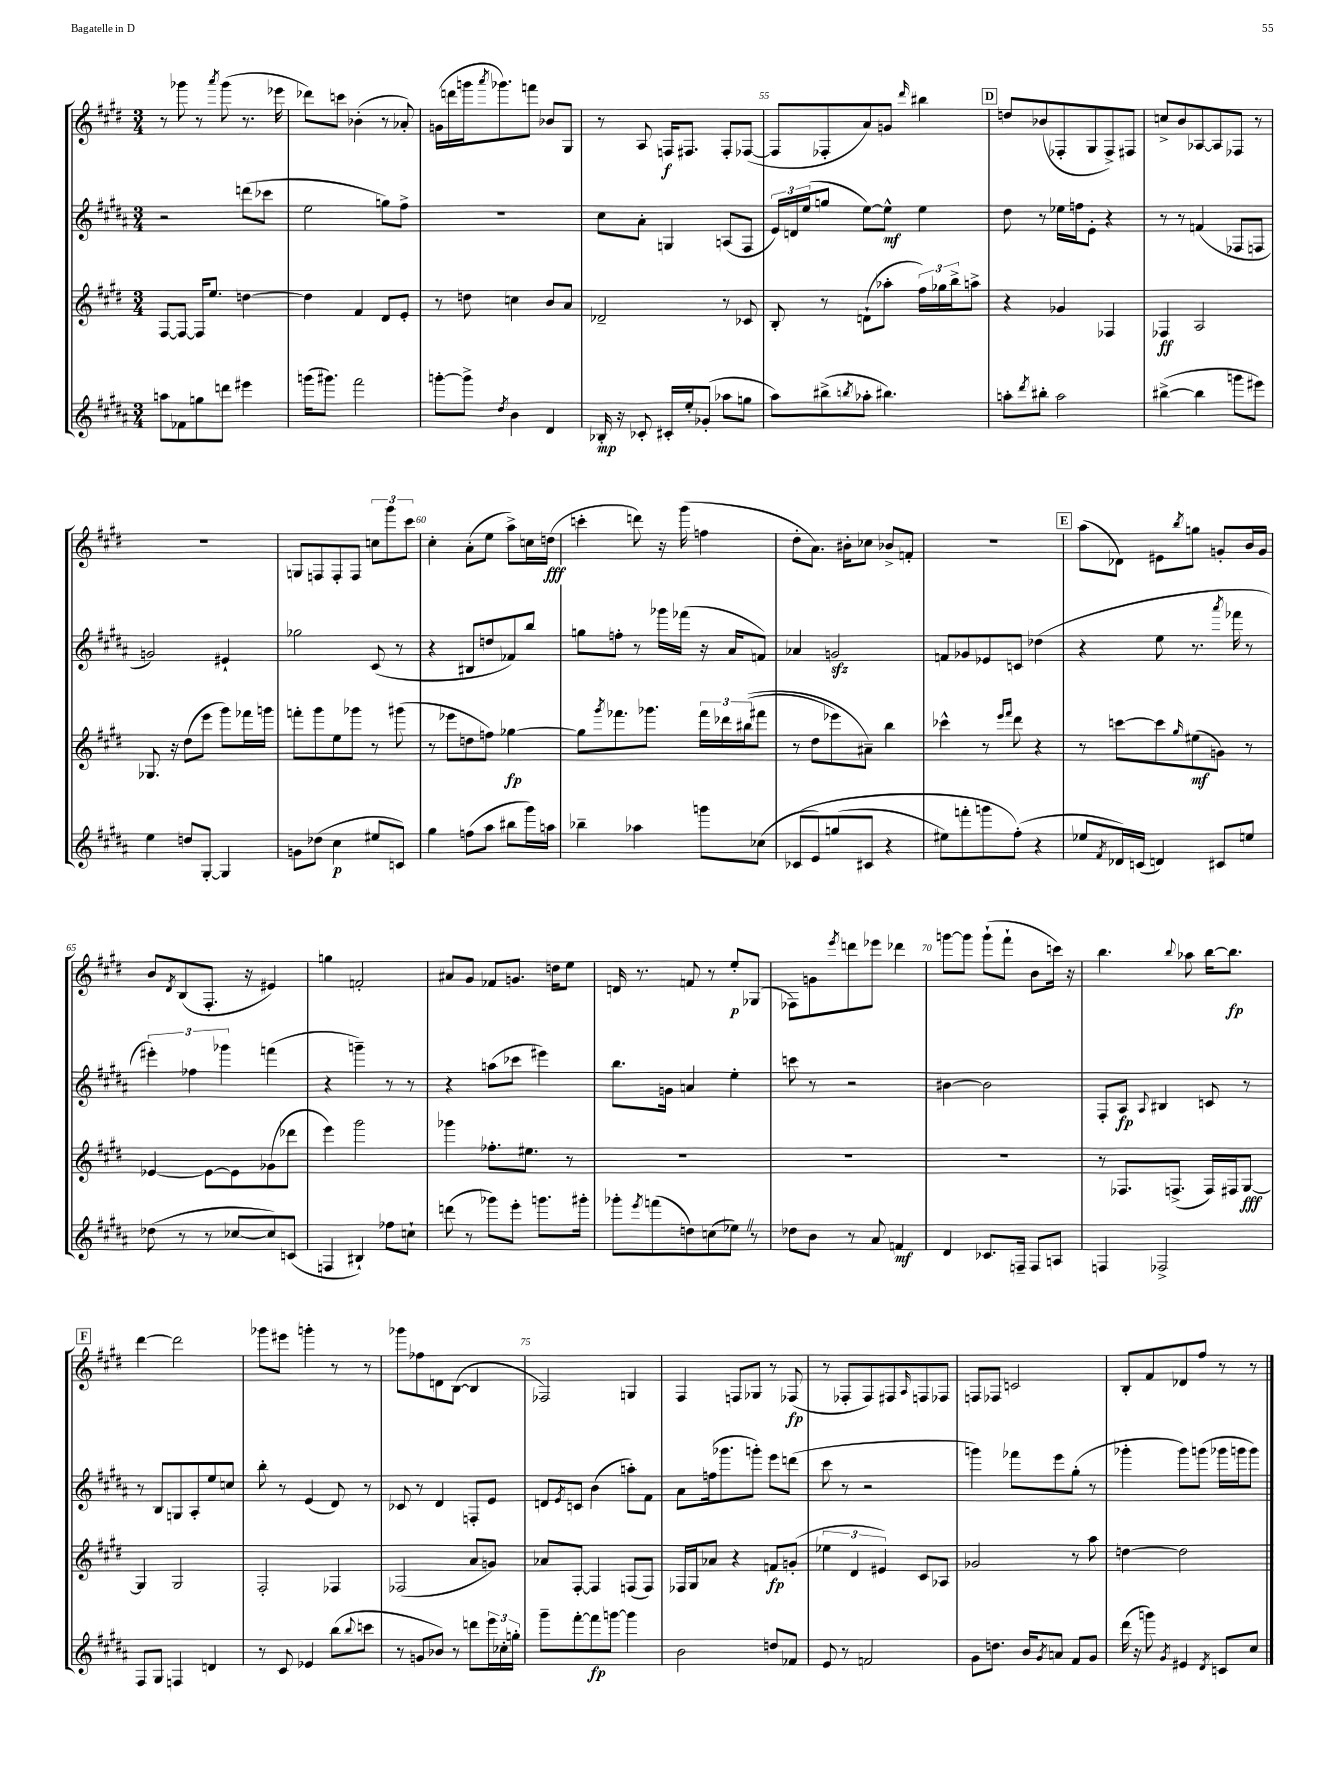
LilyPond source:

<<
\new StaffGroup <<
\new Staff = "s0" {
    \clef treble \key e \major \numericTimeSignature \time 3/4
    r8 ges'''8 r8 \acciaccatura { a'''8 } ges'''8( r8. ees'''16 |
    des'''8) c'''8 bes'4-.( r8 aes'8-.) |
    g'16( d'''16 g'''16 \acciaccatura { a'''8 } ges'''8.) f'''8 bes'8 gis8 |
    r8 a8 f16\f fis8. fis8-. fes8~( |
    fes8 fes8-. a'8) g'8 \grace { dis'''16 } bis''4 |
    \mark \markup { \box "D" } d''8 bes'8( fes8-. gis8 fes8->) fis8 |
    c''8-> b'8 aes8~ aes8 fes8 r8 |
    R2. |
    g8 f8 f8-. f8 \tuplet 3/2 { c''8 gis'''8 cis'''8 } |
    cis''4-. a'8-.( e''8 a''8->) c''16 d''16\fff( |
    c'''4-. d'''8) r16 gis'''16( f''4 |
    dis''8-. a'8.) bis'16-. ces''8 bes'8-> f'8-. |
    R2. |
    \mark \markup { \box "E" } a''8( des'8) eis'8 \acciaccatura { b''8 } g''8 g'8-. b'16 g'16 |
    b'8 \acciaccatura { dis'8 } b8( fis8.-. r16 eis'4) |
    g''4 f'2-. |
    ais'8 gis'8 fes'8 g'8. d''16 e''8 |
    d'16 r8. f'8 r8 e''8-.\p ges8( |
    fes8) g'8 \acciaccatura { e'''8 } d'''8 ees'''8 des'''4 |
    g'''8~ g'''8 g'''8-!( fis'''8-! b'8 c'''16) r16 |
    b''4. \appoggiatura { b''8 } aes''8 b''16~ b''8.\fp |
    \mark \markup { \box "F" } dis'''4~ dis'''2 |
    ges'''8 eis'''8 g'''4-. r8 r8 |
    ges'''8 fes''8 d'8 b8~( b4 |
    fes2) g4 |
    fis4 f8 ges8 r8 fes8\fp( |
    r8 fes8-. fes8) fis8 \grace { a16 } f8 fes8 |
    f8 fes8 c'2 |
    b8-. fis'8 des'8 fis''8 r8 r8 \bar "|." |
}
\new Staff = "s1" {
    \clef treble \key b \major \numericTimeSignature \time 3/4
    r2 d'''8( ces'''8 |
    e''2 g''8) fis''8-> |
    R2. |
    cis''8 ais'8-. g4 a8( fis8 |
    \tuplet 3/2 { e'16) d'16 e''16( } g''8 e''8~) e''8-^\mf e''4 |
    \mark \markup { \box "D" } dis''8 r8 ees''16 f''16 e'8-. r4 |
    r8 r8 f'4( fes8 f8 |
    g'2) eis'4-! |
    ges''2 cis'8( r8 |
    r4 bis8 d''8 fes'8) b''8 |
    g''8 f''8-. r8 ges'''16 fes'''16( r16 ais'16 f'8) |
    aes'4 g'2\sfz |
    f'8 ges'8 ees'8 c'8 des''4( |
    \mark \markup { \box "E" } r4 e''8 r8. \acciaccatura { ais'''8 } fes'''16 r8 |
    \tuplet 3/2 { eis'''4-.) fes''4 ges'''4 } f'''4( |
    r4 g'''4--) r8 r8 |
    r4 a''8( ces'''8 eis'''4) |
    b''8. g'16 a'4 e''4-. |
    c'''8 r8 r2 |
    bis'4~ bis'2 |
    fis8-. ais8\fp \appoggiatura { ais8 } bis4 c'8 r8 |
    \mark \markup { \box "F" } r8 b8 g8 ais8-. e''8 c''8 |
    b''8-. r8 e'4( dis'8) r8 |
    ces'8 r8 dis'4 f8-. e'8 |
    d'8 \acciaccatura { e'8 } c'8 b'4( a''8-.) fis'8 |
    ais'8 f''16( ges'''8. g'''8-.) e'''8 d'''8( |
    cis'''8 r8 r2 |
    g'''4) fes'''8 e'''8 gis''8-.( r8 |
    ges'''4-. ges'''8) g'''8( ges'''16 g'''16 g'''8) \bar "|." |
}
\new Staff = "s2" {
    \clef treble \key e \major \numericTimeSignature \time 3/4
    fis8~ fis8~ fis16 e''8. d''4~ |
    d''4 fis'4 dis'8 e'8-. |
    r8 d''8 c''4 b'8 a'8 |
    des'2-- r8 ces'8 |
    b8-. r8 d'8-!( aes''8-. \tuplet 3/2 { fis''16) ges''16 b''16-> } a''8-> |
    \mark \markup { \box "D" } r4 ges'4 fes4 |
    fes4\ff a2 |
    ges8. r16 dis''8( e'''8 gis'''8) fes'''16 g'''16 |
    f'''8-. gis'''8 e''8 ges'''8 r8 gis'''8( |
    r8 ees'''8 d''8 f''8) ges''4~\fp |
    ges''8 \acciaccatura { gis'''8 } fes'''8. ges'''8. \tuplet 3/2 { fes'''16 des'''16 bis''16(\( } fis'''8 |
    r8 dis''8 ees'''8) ais'8--\) b''4 |
    ces'''4-^ r8 \grace { e'''16 fis'''16 } dis'''8 r4 |
    \mark \markup { \box "E" } r8 c'''8~ c'''8 \grace { gis''16 } eis''8\mf( g'8) r8 |
    ees'4~ ees'8~ ees'8 ges'8( des'''8 |
    e'''4) gis'''2 |
    ges'''4 fes''8.-. eis''8. r8 |
    R2. |
    R2. |
    R2. |
    r8 fes8. f8.->( f16) fis16 gis8~\fff |
    \mark \markup { \box "F" } gis4 gis2 |
    fis2-. fes4 |
    fes2( a'8 g'8) |
    aes'8 fis8~-. fis4 f8( f8) |
    fes16 gis16 aes'8 r4 f'8\fp g'8-.( |
    \tuplet 3/2 { ees''4 dis'4 eis'4) } cis'8 aes8 |
    ges'2 r8 a''8 |
    d''4~ d''2 \bar "|." |
}
\new Staff = "s3" {
    \clef treble \key b \major \numericTimeSignature \time 3/4
    a''8 fes'8 g''8 d'''8 eis'''4 |
    g'''16( gis'''8.) fis'''2 |
    g'''8~-. g'''8-> \acciaccatura { dis''8 } b'4 dis'4 |
    bes16-.\mp r16 ces'8-. cis'16-. e''16-. ges'8-.( aes''8 g''8 |
    ais''8) bis''8->( \acciaccatura { b''8 } aes''8-. bis''4.) |
    \mark \markup { \box "D" } a''8-. \acciaccatura { dis'''8 } bis''8-. a''2 |
    bis''4~->( bis''4 g'''8 eis'''8) |
    e''4 d''8 gis8~-. gis4 |
    g'8 des''8( cis''4\p eis''8 c'8) |
    gis''4 f''8( ais''8 bis''8 gis'''16) a''16 |
    bes''4-- aes''4 g'''8 ces''8( |
    ces'8\( e'8) g''8( cis'8 r4 |
    eis''8) f'''8-. g'''8 fis''8-.(\) r4 |
    \mark \markup { \box "E" } ees''8 \acciaccatura { fis'8 } des'16) c'16( d'4) cis'8 e''8 |
    des''8( r8 r8 ces''8~ ces''8) c'8( |
    f4 bis4-!) fes''8 c''8-! |
    d'''8( r8 ges'''8) e'''8-. g'''8. gis'''16-. |
    ges'''8-. \acciaccatura { e'''8 } f'''8( d''8) c''8( ees''8) \once \override BreathingSign.text = \markup { \musicglyph "scripts.caesura.straight" } \breathe r8 |
    des''8 b'8 r8 ais'8 f'4\mf |
    dis'4 ces'8. f16-- f8 a8 |
    f4 fes2-> |
    \mark \markup { \box "F" } fis8 gis8 f4 d'4 |
    r8 cis'8 ees'4 b''8( \appoggiatura { b''8 } c'''8 |
    r8 g'8 bes'8) r8 d'''8 \tuplet 3/2 { e'''16 ces''16-. g''16-. } |
    gis'''8-- fis'''8~-. fis'''8\fp g'''8~ g'''4 |
    b'2 d''8 fes'8 |
    e'8 r8 f'2 |
    gis'8 d''8. b'16 \acciaccatura { gis'8 } a'8 fis'8 gis'8 |
    dis'''16( r16 g'''8) \acciaccatura { gis'8 } eis'4 \acciaccatura { dis'8 } c'8 cis''8 \bar "|." |
}
>>
>>
\layout { \context { \Score currentBarNumber = #51 \override BarNumber.break-visibility = ##(#f #t #t) barNumberVisibility = #(every-nth-bar-number-visible 5) } }
